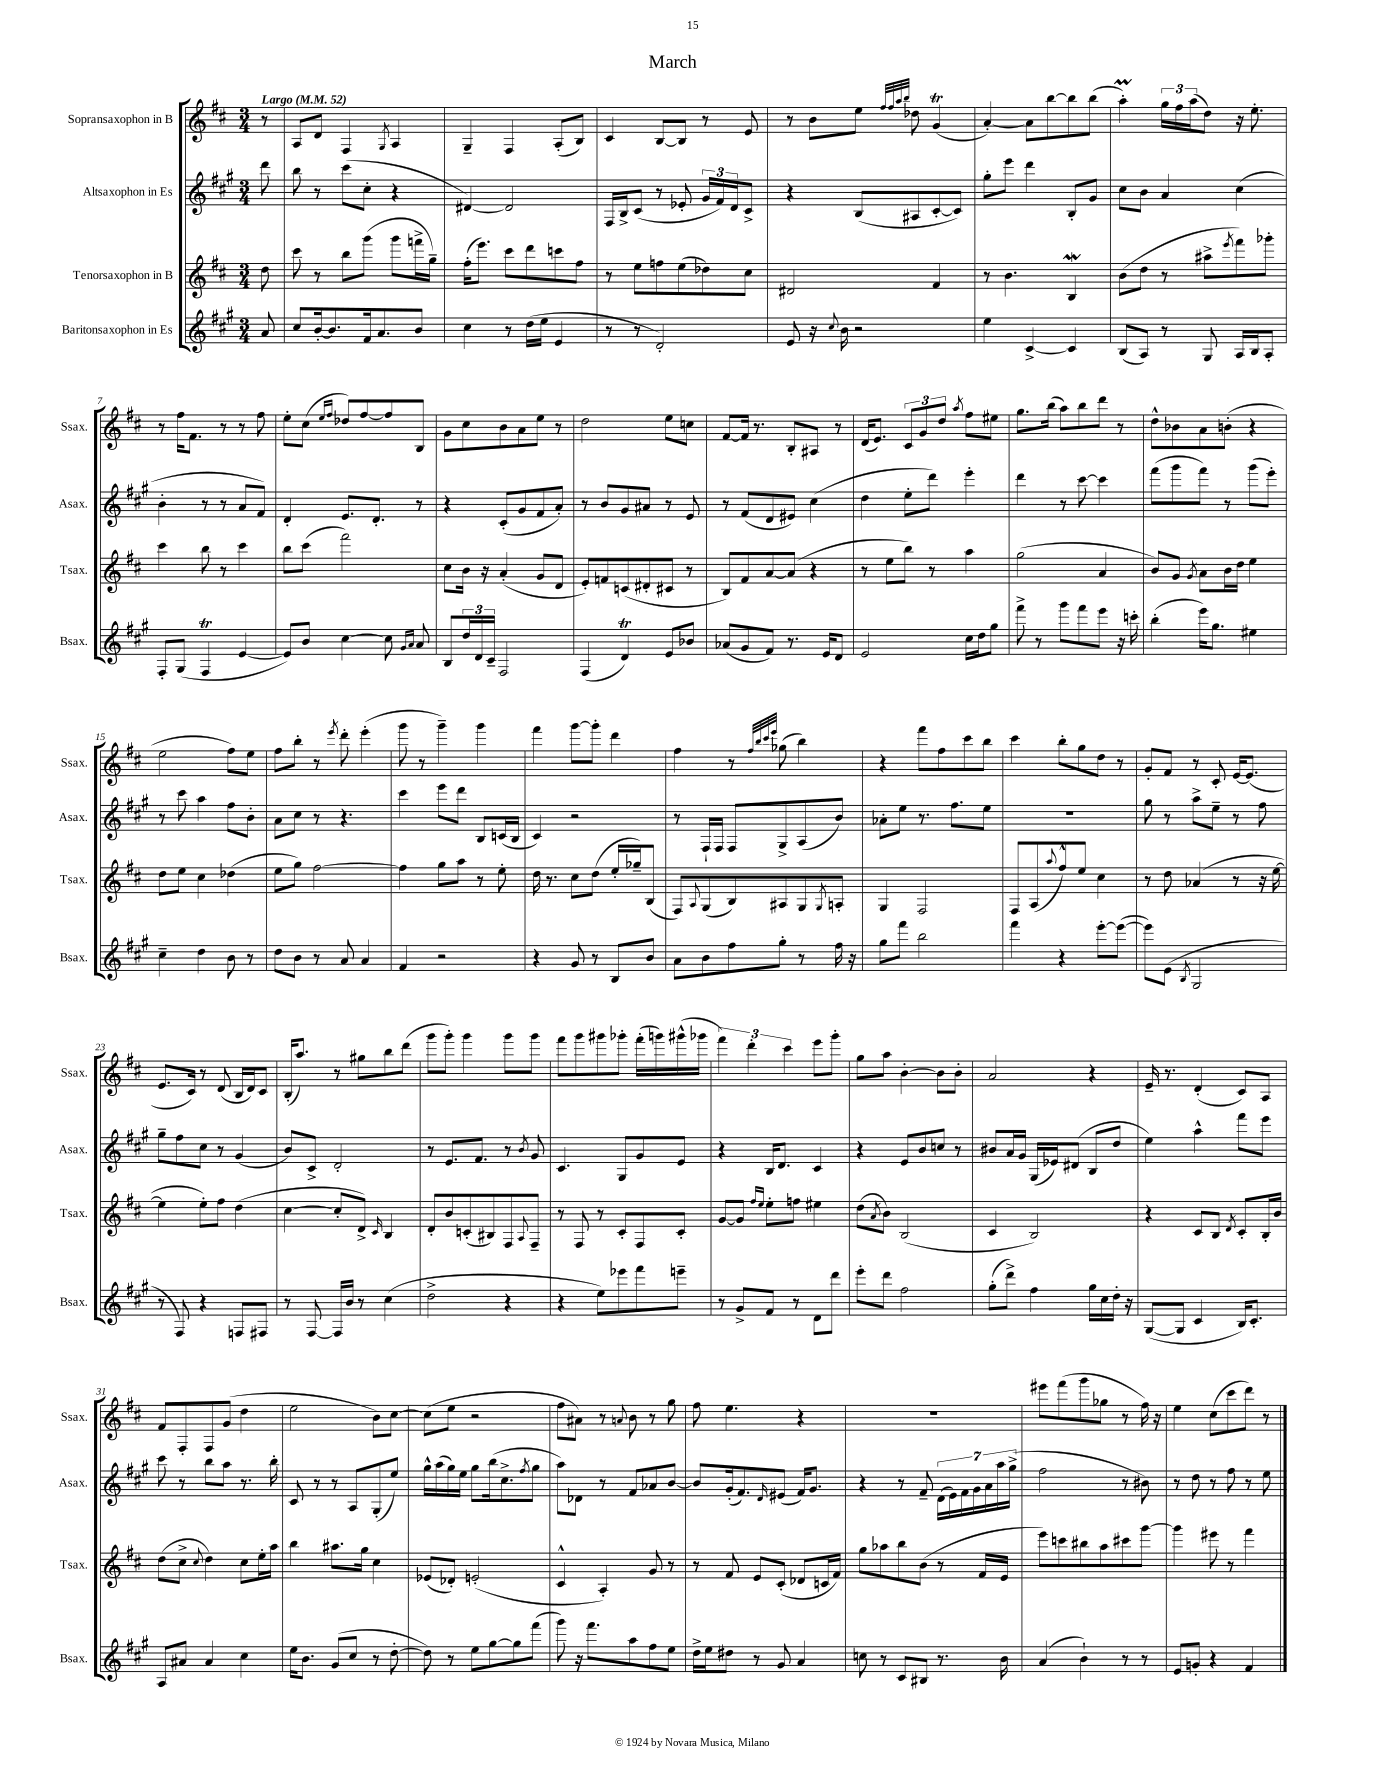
\header { title = "March" }
<<
\new StaffGroup <<
\new Staff = "s0" \with { instrumentName = "Sopransaxophon in B" shortInstrumentName = "Ssax." } {
    \clef treble \key d \major \numericTimeSignature \time 3/4 \partial 8 \tempo "Largo" 4 = 52
    r8 |
    a8 d'8 fis4 \acciaccatura { g8 } a4 |
    g4-- fis4 a8-.( b8) |
    cis'4 b8~ b8 r8 e'8 |
    r8 b'8 e''8 \grace { fis''32 fis''32 a''32 b''32 } des''8 g'4\trill( |
    a'4~-.) a'8 b''8~ b''8 b''8( |
    a''4-.\prall) \tuplet 3/2 { g''16 fis''16 a''16( } d''8) r16 e''8.-. |
    r8 fis''16 fis'8. r8 r8 fis''8 |
    e''8-. cis''8( \grace { e''16 fis''16 } des''8) fis''8~ fis''8 b8 |
    g'8 cis''8 b'8 a'8 e''8 r8 |
    d''2 e''8 c''8 |
    fis'8~ fis'16 r8. b8-. ais8 r8 |
    d'16( e'8.) \tuplet 3/2 { cis'8 g'8 d''8 } \acciaccatura { a''8 } fis''8 eis''8 |
    g''8. b''16( a''8) b''8 d'''8 r8 |
    d''8-^ bes'8 a'8 b'8-.( r4 |
    e''2 fis''8) e''8 |
    fis''8 b''8-. r8 \acciaccatura { e'''8 } d'''8-. e'''4-.( |
    g'''8 r8 g'''4--) g'''4 |
    fis'''4 g'''8~ g'''8-. d'''4 |
    fis''4 r8 \grace { fis''32 b''32 cis'''32 e'''32 } ges''8( b''4) |
    r4 fis'''8 fis''8 cis'''8 b''8 |
    cis'''4 b''8-. g''8 d''8 r8 |
    g'8-. fis'8 r8 cis'8-. e'16~ e'8.( |
    e'8. cis'16) r8 d'8( b16 d'16) cis'8 |
    b16-.( a''8.) r8 gis''8 b''8 d'''8( |
    g'''8 g'''8-.) g'''4 g'''8 g'''8 |
    fis'''8 g'''8 gis'''8 ges'''8-. fis'''16-.( g'''16) gis'''16-^( ges'''16 |
    \tuplet 3/2 { fis'''4) d'''4-. cis'''4 } e'''8 g'''8-. |
    g''8 a''8 b'4~-. b'8 b'8-. |
    a'2 r4 |
    e'16-- r8. d'4-.( cis'8) a8 |
    fis'8 fis8-. fis8 g'8( d''4 |
    e''2 b'8) cis''8~ |
    cis''8( e''8 r2 |
    fis''8 ais'8) r8 \appoggiatura { a'8 } b'8 r8 g''8 |
    fis''8 e''4. r4 |
    R2. |
    eis'''8 fis'''8( g'''8 ges''8 r8 fis''16) r16 |
    e''4 cis''8( cis'''8 d'''8) r8 \bar "|." |
}
\new Staff = "s1" \with { instrumentName = "Altsaxophon in Es" shortInstrumentName = "Asax." } {
    \clef treble \key a \major \numericTimeSignature \time 3/4 \partial 8
    d'''8 |
    b''8 r8 cis'''8( cis''8-. r4 |
    dis'4~) dis'2 |
    fis16 b16-> cis'8( r8 ees'8-. \tuplet 3/2 { gis'16 fis'16) d'16 } cis'8-> |
    r4 b8( ais8 cis'8~-. cis'8) |
    gis''8-. e'''8 d'''4 b8-. gis'8 |
    cis''8 b'8 a'4 cis''4( |
    b'4-. r8 r8 a'8 fis'8) |
    d'4-. e'8. d'8.-. r8 |
    r4 cis'8-.( gis'8 fis'8 a'8-.) |
    r8 b'8 gis'8 ais'8 r8 e'8 |
    r8 fis'8( d'8 eis'8) cis''4( |
    d''4 e''8-. d'''8) e'''4-. |
    d'''4 r8 cis'''8~ cis'''4 |
    fis'''8( gis'''8 fis'''8) r8 gis'''8( e'''8-.) |
    r8 cis'''8 a''4 fis''8 b'8-. |
    a'8 cis''8 r8 r4. |
    cis'''4 e'''8 d'''8 b8 c'16( b16 |
    cis'4) r2 |
    r8 fis16-! fis16 fis8 gis8-> a8( b'8) |
    aes'8-. e''8 r8. fis''8. e''8 |
    R2. |
    gis''8 r8 a''8-> e''8-- r8 fis''8 |
    gis''8-- fis''8 cis''8 r8 gis'4( |
    b'8) cis'8-> d'2-. |
    r8 e'8. fis'8. r8 \acciaccatura { b'8 } gis'8 |
    cis'4. gis8 gis'8 e'8 |
    r4 b16 d'8. cis'4 |
    r4 e'8 b'8 c''8 r8 |
    bis'8 a'16 gis'16 gis16( ees'16) dis'8( b8 d''8 |
    e''4) a''4-^ fis'''8 e'''8 |
    cis'''8 r8 b''8 a''8 r8. b''16-. |
    cis'8 r8 r8 a8 gis8-.( e''8) |
    gis''16-^ a''16( gis''16) e''16 gis''8 b''16( cis''8.-> \acciaccatura { fis''8 } gis''8 |
    a''8) des'8 r8 fis'8 aes'8 b'8~ |
    b'8 gis'16-.( fis'8.) \grace { d'16 } eis'8( fis'16) gis'8. |
    r4 r8 fis'8-- \tuplet 7/4 { d'16( e'16) fis'16 gis'16 a'16 a''16 gis''16->( } |
    fis''2 r8 bis'8) |
    r8 d''8 r8 fis''8 r8 e''8 \bar "|." |
}
\new Staff = "s2" \with { instrumentName = "Tenorsaxophon in B" shortInstrumentName = "Tsax." } {
    \clef treble \key d \major \numericTimeSignature \time 3/4 \partial 8
    d''8 |
    cis'''8 r8 b''8 g'''8( g'''8 f'''16-> g''16--) |
    fis''16-.( e'''8.) cis'''8 d'''8 c'''8 fis''8 |
    r8 e''8 f''8 e''8( des''8) cis''8 |
    dis'2 fis'4 |
    r8 b'4. b4\mordent |
    b'8( d''8 r8 ais''8-> \acciaccatura { e'''8 } fis'''8) ges'''8-. |
    cis'''4 b''8 r8 cis'''4 |
    b''8 cis'''8( fis'''2) |
    cis''8 b'16 r16 a'4-.( g'8 d'8 |
    e'8-.) f'8 c'8( dis'8-. cis'8 r8 |
    b8) fis'8 a'8~ a'8( r4 |
    r8 e''8 b''8) r8 a''4 |
    g''2( a'4 |
    b'8) g'8 \acciaccatura { g'8 } a'8 b'16 d''16 e''4 |
    d''8 e''8 cis''4 des''4( |
    e''8 g''8) fis''2~ |
    fis''4 g''8 a''8 r8 e''8-. |
    d''16 r8. cis''8 d''8( e''16-. ges''16--) b8( |
    fis8) \appoggiatura { a8 } g8( b8) ais8 g8 \acciaccatura { g8 } a8-. |
    g4 fis2 |
    fis8 a8( \appoggiatura { a''8 } fis''8-^) e''8 cis''4 |
    r8 d''8 aes'4( r8 r16 e''16~ |
    e''4 e''8-.) fis''8 d''4( |
    cis''4~ cis''8-. d'8->) \grace { cis'16 } b4 |
    d'8-. b'8 c'8-.( bis8) fis8 \appoggiatura { a8 } fis8-- |
    r8 fis8 r8 cis'8-. fis8 cis'8-. |
    g'8~ g'8 \grace { fis''16 e''16 } e''8-. f''8 eis''4 |
    d''8( \acciaccatura { a'8 } b'8) b2( |
    cis'4 b2) |
    r4 cis'8 b8 \acciaccatura { d'8 } cis'8-. b16-. b'16 |
    d''8( cis''8-> \appoggiatura { cis''8 } d''4) cis''8 e''16-. a''16 |
    b''4 ais''8. g''16 cis''4 |
    ees'8( des'8-.) e'2-.( |
    cis'4-^ a4-.) g'8 r8 |
    r8 fis'8 e'8 cis'8-.( des'8 c'16 fis'16) |
    g''8 aes''8 b''8 b'8( r8 fis'16 e'16 |
    e'''8) c'''8 bis''8 a''8 cis'''8 g'''8~ |
    g'''4 eis'''8 r8 fis'''4 \bar "|." |
}
\new Staff = "s3" \with { instrumentName = "Baritonsaxophon in Es" shortInstrumentName = "Bsax." } {
    \clef treble \key a \major \numericTimeSignature \time 3/4 \partial 8
    a'8 |
    cis''8 b'16~-. b'8. fis'16 a'8. b'8 |
    cis''4 r8 d''16( e''16 e'4 |
    r8 r8 d'2-.) |
    e'8 r16 \appoggiatura { cis''8 } b'16 r2 |
    e''4 cis'4~-> cis'4 |
    b8( a8) r8 gis8 a16 b16 a8-. |
    fis8-. gis8( fis4\trill e'4~ |
    e'8) b'8 cis''4~ cis''8 \grace { gis'16 a'16 } a'8 |
    b8 \tuplet 3/2 { d''16 d'16 cis'16-- } fis2 |
    fis4( d'4\trill) e'8 bes'8 |
    aes'8( gis'8 fis'8) r8. e'16 d'8 |
    e'2 cis''16 d''16 gis''8 |
    fis'''8-> r8 gis'''8 fis'''8 e'''8 r16 c'''16-. |
    b''4-.( e'''16) gis''8. eis''4 |
    cis''4-- d''4 b'8 r8 |
    d''8 b'8 r8 a'8 a'4 |
    fis'4 r2 |
    r4 gis'8 r8 b8 b'8 |
    a'8 b'8 fis''8 gis''8-. r8 fis''16 r16 |
    gis''8 fis'''8 b''2 |
    fis'''4 r4 e'''8~-. e'''8~( |
    e'''8) e'8( \acciaccatura { b8 } gis2 |
    r8 fis8) r4 f8 fis8 |
    r8 fis8~ fis16 b'16 r8 cis''4( |
    d''2-> r4 |
    r4 e''8) ees'''8 fis'''8 e'''8-- |
    r8 gis'8-> fis'8 r8 d'8 d'''8 |
    e'''8-. d'''8 fis''2 |
    gis''8-.( d'''8->) fis''4 gis''16 cis''16 d''16-. r16 |
    gis8~( gis8 cis'4 b16) cis'8.-. |
    a8 ais'8 ais'4 cis''4 |
    e''16 b'8. gis'8( cis''8 r8 d''8~-. |
    d''8) r8 e''8 gis''8~ gis''8 fis'''8( |
    gis'''8) r16 fis'''8. a''8 fis''8 e''8 |
    d''16-> e''16 dis''8 r8 gis'8 a'4 |
    c''8 r8 cis'8 bis8 r8. b'16 |
    a'4( b'4-!) r8 r8 |
    e'8 g'8-. r4 fis'4 \bar "|." |
}
>>
>>
